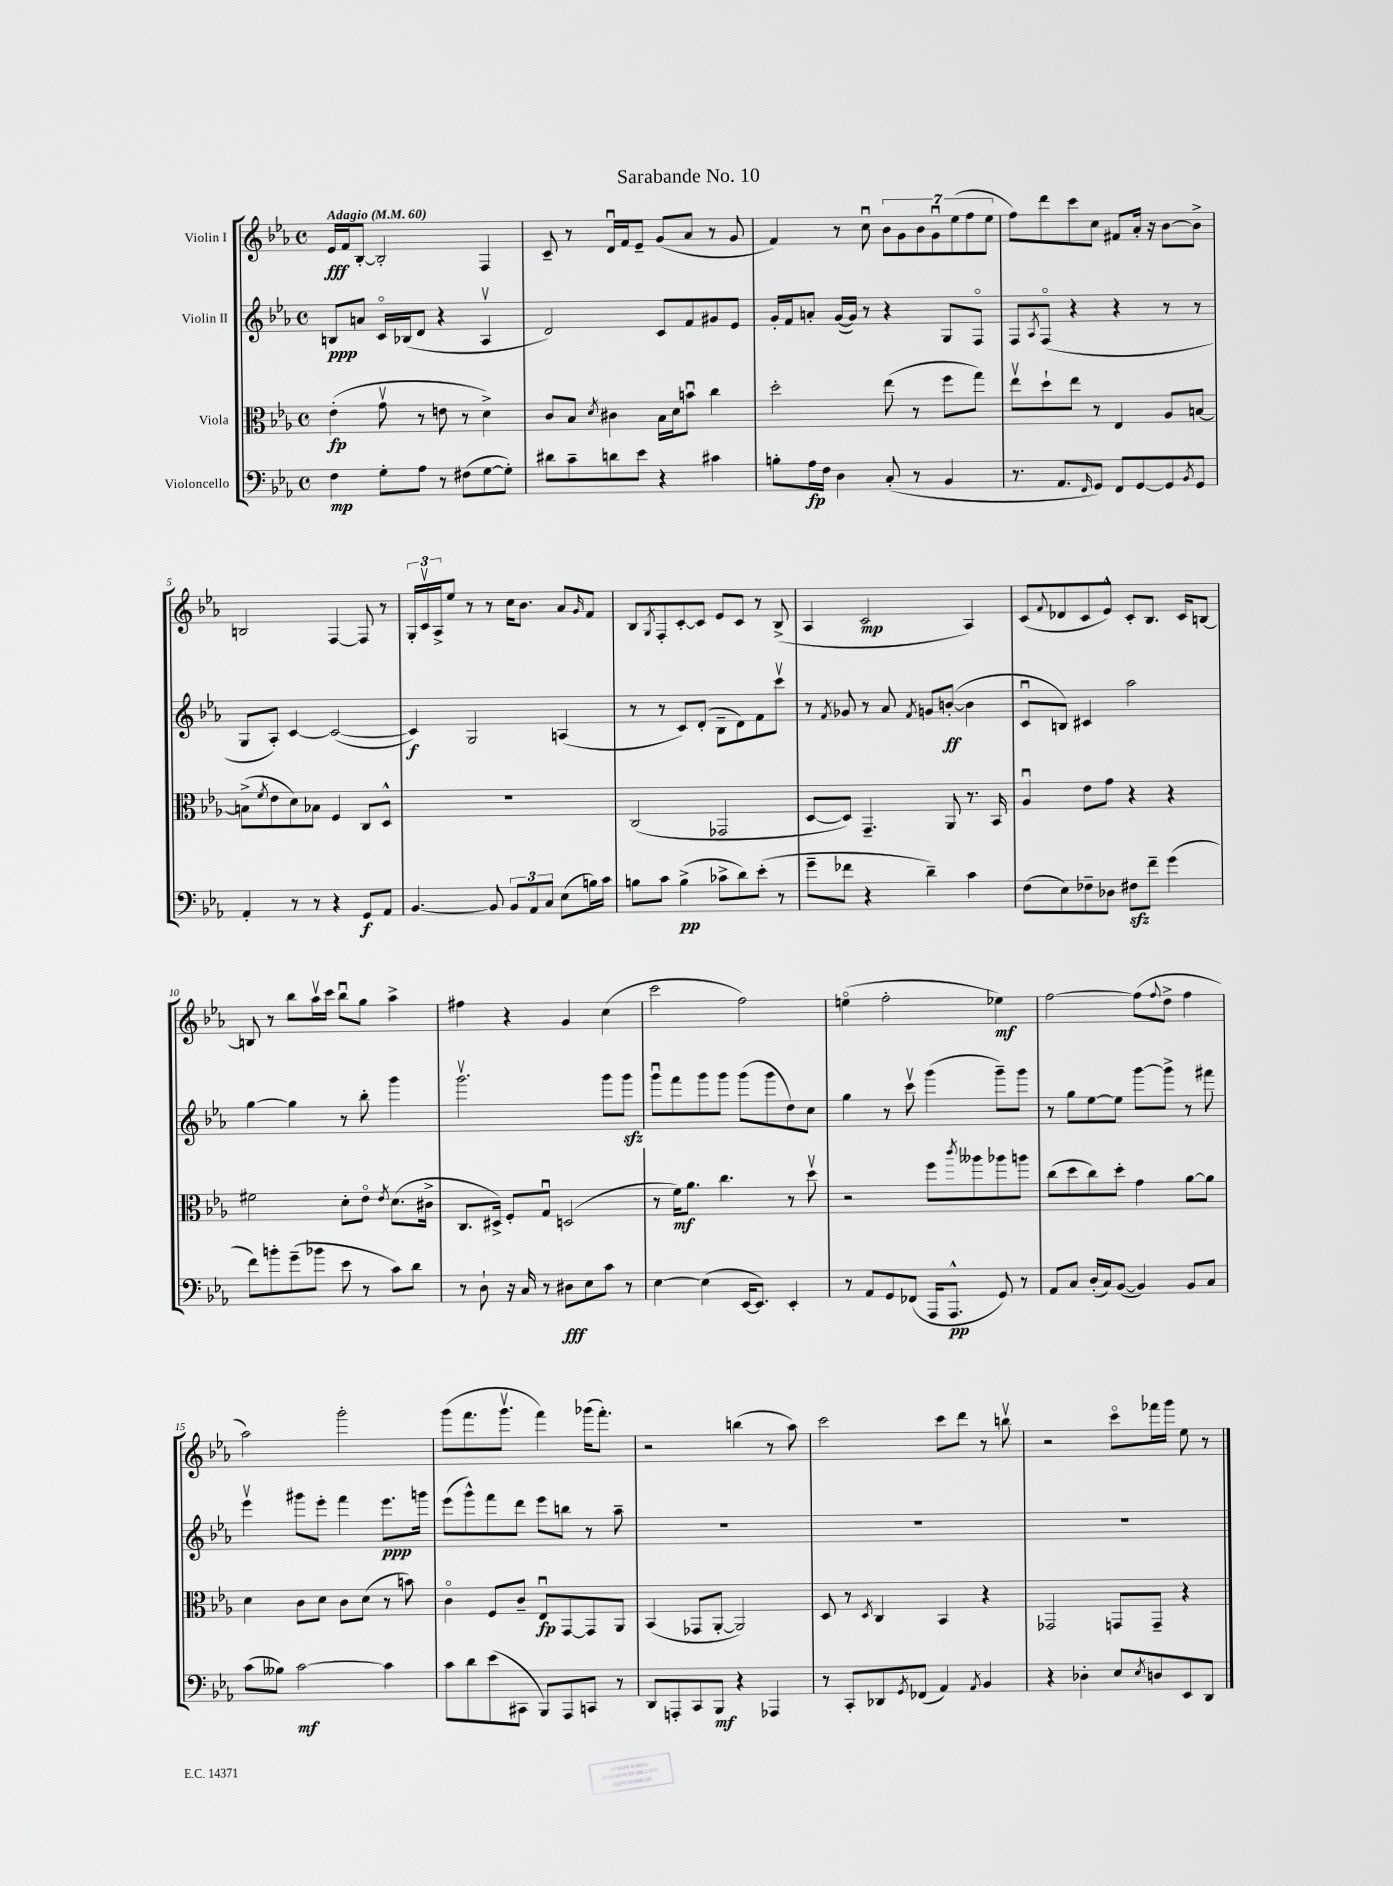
\header { title = "Sarabande No. 10" }
<<
\new StaffGroup <<
\new Staff = "s0" \with { instrumentName = "Violin I" } {
    \clef treble \key ees \major \defaultTimeSignature \time 4/4 \tempo "Adagio" 4 = 60
    ees'16\fff f'16 bes8~-. bes2-. f4 |
    c'8-- r8 d'16\downbow f'16 ees'8-- g'8( aes'8 r8 g'8 |
    f'4) r8 c''8\downbow \tuplet 7/4 { bes'8 g'8 bes'8 g'8\downbow ees''8( f''8 ees''8 } |
    f''8) d'''8 c'''8 c''8 fis'8 aes'16-. r16 bes'8~ bes'8-> |
    b2 f4~ f8 r8 |
    \tuplet 3/2 { g16-. c'16\upbow aes16-> } ees''8 r8 r8 c''16 bes'8. aes'8 \grace { g'16 } f'8 |
    bes8 \acciaccatura { g8 } f8-. c'8~-. c'8 ees'8 c'8 r8 bes8->( |
    aes4 c'2\mp aes4) |
    c'8( \appoggiatura { f'8 } des'8 c'8 ees'8-^) c'8-. bes8. c'16 b8~ |
    b8 r8 bes''8 aes''16\upbow c'''16 bes''8\downbow g''8 aes''4-> |
    fis''4 r4 g'4 c''4( |
    c'''2 f''2) |
    e''4\flageolet( f''2-. ees''4\mf) |
    f''2~ f''8( \appoggiatura { f''8 } d''8-> f''4 |
    aes''2) g'''2-. |
    g'''8( f'''8. g'''8.\upbow f'''4) ges'''16( f'''8.-.) |
    r2 b''4( r8 aes''8) |
    c'''2 c'''8 d'''8 r8 b''8\upbow |
    r2 c'''8\flageolet fes'''16 g'''16 ees''8 r8 \bar "|." |
}
\new Staff = "s1" \with { instrumentName = "Violin II" } {
    \clef treble \key ees \major \defaultTimeSignature \time 4/4
    b8\ppp a'8 c'16\flageolet bes16( d'8 r4 aes4\upbow |
    d'2) c'8 f'8 gis'8 ees'8 |
    g'16-. f'16 a'8-. g'16~( g'16) r8 r4 g8 f8\flageolet |
    f8 \acciaccatura { aes8 } f8\flageolet( r4 r4 r8 r8 |
    g8 aes8-.) c'4~ c'2~( |
    c'4\f) g2 a4( |
    r8 r8 c'8) d'8-.( bes8-- d'8) f'8 c'''8\upbow |
    r8 \acciaccatura { f'8 } ges'8 r8 aes'8 \acciaccatura { f'8 } g'8 b'8~-.\ff( b'4 |
    c'8\downbow b8) cis'4 aes''2 |
    g''4~ g''4 r8 bes''8-. g'''4 |
    g'''2.\upbow g'''8 g'''8\sfz |
    g'''8\downbow f'''8 g'''8 g'''8 g'''8( g'''8 d''8) c''8 |
    g''4 r8 c'''8\upbow g'''4( g'''8--) g'''8 |
    r8 g''8 ees''8~ ees''8 g'''8~ g'''8-> r8 fis'''8 |
    ees'''4\upbow gis'''8 ees'''8-. f'''4 ees'''8.\ppp g'''16 |
    ees'''8( g'''8-^) f'''8 d'''8 ees'''8 b''8 r8 aes''8-- |
    R1 |
    R1 |
    R1 \bar "|." |
}
\new Staff = "s2" \with { instrumentName = "Viola" } {
    \clef alto \key ees \major \defaultTimeSignature \time 4/4
    ees'4-.\fp( g'8\upbow r8 e'8 r8 d'4->) |
    c'8 bes8 \acciaccatura { d'8 } cis'4 bes16 d'16 b'8\downbow c''4 |
    d''2-. ees''8( r8 f''8 g''8) |
    ees''8\upbow d''8-! ees''8 r8 ees4 aes8 b8~ |
    b8->( \acciaccatura { f'8 } ees'8 d'8) bes8 f4 c8 d8-^ |
    R1 |
    c2( ges,2 |
    d8~ d8) g,4.-- aes,8 r8. bes,16 |
    aes4\downbow ees'8 g'8 r4 r4 |
    fis'2 d'8-. ees'8\flageolet \acciaccatura { ees'8 } d'8.( cis'16-> |
    c8. dis16->) f8-. g8\downbow d2( |
    r8 f'16\mf) aes'8. c''4. r8 d''8\upbow |
    r2 f''8 \acciaccatura { c'''8 } aeses''8 aes''8 a''8 |
    c''8( d''8 c''8) d''8-. g'4 aes'8~ aes'8 |
    d'4 c'8 d'8 c'8 d'8( r8 b'8) |
    c'4\flageolet f8 c'8-- ees8\downbow\fp g,8~ g,8 aes,8 |
    bes,4( ges,8 aes,8~-. aes,2) |
    d8 r8 \acciaccatura { d8 } c4 bes,4 r4 |
    ges,2 g,8 g,8-- r4 \bar "|." |
}
\new Staff = "s3" \with { instrumentName = "Violoncello" } {
    \clef bass \key ees \major \defaultTimeSignature \time 4/4
    f4\mp g8-. aes8 r8 fis8( g8~ g8-.) |
    dis'8 c'8-- d'8 ees'8 r4 cis'4 |
    b8-. aes16\fp f16 d4 c8-.( r8 bes,4 |
    r8. aes,8. \grace { f,16 } g,8) f,8 g,8~ g,8 \acciaccatura { bes,8 } g,8 |
    aes,4-. r8 r8 r4 g,8\f aes,8 |
    bes,4.~ bes,8 \tuplet 3/2 { bes,8 aes,8 c8 } ees8( b16) c'16 |
    b8 c'8 b4->\pp( ces'8-> d'8) ees'8-.( r8 |
    g'8-- fes'8 r4 d'4--) c'4 |
    f8( ees8) fes8-- des8 fis8\sfz f'8-- g'4( |
    f'8) b'8-. g'8--( bes'8 ees'8 r8 c'8) d'8 |
    r8 d8-! r16 c16 r8 dis8\fff ees8 c'8 r8 |
    ees4~ ees4( ees,16~ ees,8.) ees,4-. |
    r8 aes,8 g,8 fes,8( aes,,16 aes,,8.-^\pp g,8) r8 |
    aes,8 c8 d16-.( c16) bes,8~( bes,4) bes,8 c8 |
    c'8( beses8) c'2~\mf c'4 |
    c'8 d'8 ees'8( cis,8 bes,,8) aes,,8 c,8 r8 |
    d,8 a,,8-. c,8 bes,,8\mf r4 aes,,4 |
    r8 c,8-. des,8 \acciaccatura { g,8 } fes,8( aes,4) \acciaccatura { aes,8 } bes,4 |
    r4 des4-. ees8 \acciaccatura { ees8 } d8 ees,8 d,8 \bar "|." |
}
>>
>>
